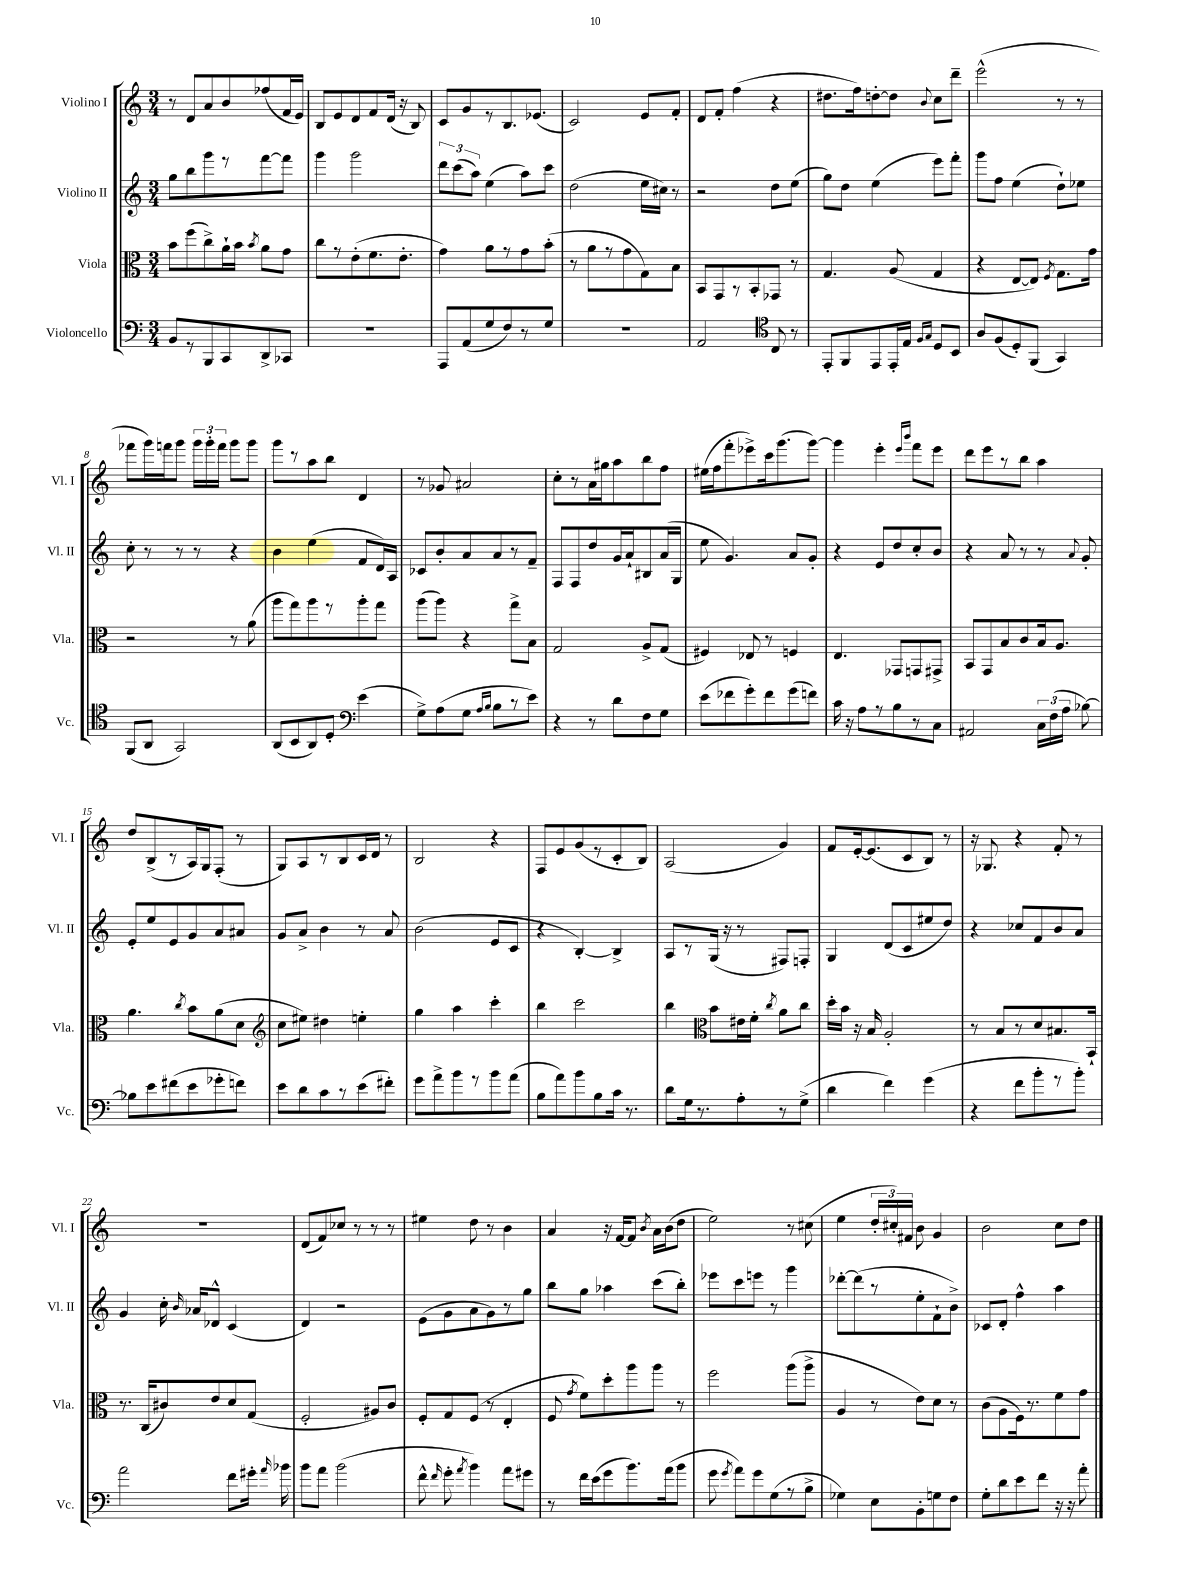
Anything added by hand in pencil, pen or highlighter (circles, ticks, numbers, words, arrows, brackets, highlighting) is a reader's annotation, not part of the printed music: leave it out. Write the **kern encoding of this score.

**kern	**kern	**kern	**kern
*staff4	*staff3	*staff2	*staff1
*clefF4	*clefC3	*clefG2	*clefG2
*k[]	*k[]	*k[]	*k[]
*M3/4	*M3/4	*M3/4	*M3/4
8BB/L	8b\L	8gg\L	8r
8r	(8ff\	8bb\	8d/L
8BBB/	8cc^\)	8ggg\	8a/
8CC/	16a`\L	8r	8b/
.	16b\JJ	.	.
.	8qb/	.	.
8DD^/	8a\L	[8fff\	(8ff-/
8CC-/J	8g\J	8fff\]J	16f/L
.	.	.	16e/JJ)
=	=	=	=
2.r	8cc\L	4ggg\	8B/L
.	8r	.	8e/
.	(8e'\	2ggg\	8d/
.	8.f\	.	8f/
.	.	.	(16d/Jk
.	8.e'\J	.	16r
.	.	.	8B/)
=	=	=	=
8AAA/L	4g\)	12ddd\L	8c/L
.	.	(12ccc\	.
(8AA/	.	.	8g/
.	.	12aa\J)	.
8G/	8a\L	(4ee\	8r
8F/)	8r	.	8.B/
8r	8g\	8aa\L)	.
.	.	.	(8.e-/J
8G/J	(8b'\J	8ccc\J	.
=	=	=	=
2.r	8r	(2dd\	2c/)
.	8a\L	.	.
.	8r	.	.
.	8g\	.	.
.	8G\)	16ee\LL	8e/L
.	.	16cc#\JJ)	.
.	8B\J	8r	8f'/J
=	=	=	=
2AA/	8BB/L	2r	8d/L
.	8GG/	.	8f'/J
.	8r	.	(4ff\
.	8BB'/	.	.
*clefC4	*	*	*
8C/	8GG-/J	8dd\L	4r
8r	8r	(8ee\J	.
=	=	=	=
8EE'/L	4.G/	8gg\L)	8.dd#\L
8FF/	.	8dd\J	.
.	.	.	16ff\k)
8EE/	.	(4ee\	[8dd'\
16EE'/L	(8A/	.	8dd\]J
16E/JJ	.	.	.
16qqF/LL	.	.	.
16qqG/JJ	.	.	8qqb/
8D/L	4G/	8eee\L)	8cc\L
8BB/J	.	8fff'\J	8ddd~\J
=	=	=	=
8A/L	4r	8ggg\L	(2eee^^\
(8F/	.	8ff\J	.
8D'/)	[8E/L	(4ee\	.
(8FF/J	8E/]J)	.	.
.	8qF/	.	.
4GG/)	8.G\L	8dd`\L)	8r
.	.	8ee-\J	8r
.	16g\Jk	.	.
=	=	=	=
(8FF/L	2r	8cc'\	8fff-\L
8AA/J	.	8r	16ggg\L)
.	.	.	16fff\J
2GG/)	.	8r	8ggg\J
.	.	8r	24ggg\LL
.	.	.	24ggg'\
.	.	.	24fff\JJ
.	8r	4r	8ggg\L
.	(8a\	.	8ggg\J
=	=	=	=
(8AA/L	8aa\L	4b\	8ggg\L
8BB/	8gg\)	.	8r
8AA/)	8aa\	(4ee\	8aa\
8D'/J	8r	.	8bb\J
*clefF4	*	*	*
(4e\	8aa'\	8f/L	4d/
.	8gg\J	16d/L)	.
.	.	16A/JJ	.
=	=	=	=
8G^\L)	(8aa\L	8c-/L	8r
(8A\	8aa\J)	8b'/	8g-/
8G\J	4r	8a/	2a#/
16qqA/LL	.	.	.
16qqB/JJ	.	.	.
8B\L	.	8a/	.
8r	8gg^\L	8r	.
8e\J)	8B\J	8f~/J	.
=	=	=	=
4r	2G/	8F/L	8cc'\L
.	.	8F/	8r
8r	.	8dd/	16a\L
.	.	.	16gg#\J
8d\L	.	16g/L	8aa\
.	.	16a`/J	.
8F\	8A^/L	8B#/	8bb\
8G\J	(8G/J	(16a/L	8ff\J
.	.	16G/JJ	.
=	=	=	=
(8e\L	4F#/)	8ee\	(16ee#\LL
.	.	.	16ff\J
8f-\	.	4.g/)	8fff'\
8g'\)	8E-/	.	8eee-^\)
8f-\	8r	.	16ccc\k
.	.	.	(8.ggg\
(8g\	4F/	8a/L	.
8f\J)	.	8g'/J	[8ggg\J)
=	=	=	=
16c\	4.E/	4r	4ggg\]
16r	.	.	.
8A\L	.	.	.
8r	.	8e/L	4eee'\
8B\	8GG-/L	8dd/	.
.	.	.	16qqeee/LL
.	.	.	16qqbbb/JJ
8r	8GG/	8cc'/	8fff\L
8C\J	8GG#^/J	8b/J	8eee\J
=	=	=	=
2AA#/	8BB/L	4r	8ddd\L
.	8GG/	.	8eee\
.	8B/	8a/	8r
.	8c/	8r	8bb\J
24C\LL	16B/k	8r	4aa\
(24F\	.	.	.
.	8.A/J	.	.
24A\JJ	.	.	.
.	.	8qqa/	.
[8B-\)	.	8g'/	.
=	=	=	=
8B-\]L	4.a\	8e'/L	8dd/L
8e\	.	8ee/	(8B^/
(8f#\	.	8e/	8r
.	8qcc/	.	.
8e\	8b\L	8g/	16A/L)
.	.	.	16G/J
8g-'\	(8a\	8a/	(8F'/J
8f\J)	8d\J	8a#/J	8r
=	=	=	=
*	*clefG2	*	*
8e\L	8cc\L	8g/L	8G/L)
8d\	8ee#\J)	8a^/J	8A/
8c\	4dd#\	4b\	8r
8r	.	.	8B/
(8e\	4ee'\	8r	16c/L
.	.	.	16d/JJ
8f#'\J)	.	8a/	8r
=	=	=	=
8g\L	4gg\	(2b\	2B/
8a^\	.	.	.
8b\	4aa\	.	.
8r	.	.	.
8b\	4ccc'\	8e/L	4r
(8a\J	.	8c/J	.
=	=	=	=
8B\L	4bb\	4r	8F/L
8a\)	.	.	8e/
8b\	2ccc\	[4B'/)	(8g/
8B\	.	.	8r
16c\Jk	.	4B^/]	8c'/
8.r	.	.	.
.	.	.	8B/J)
=	=	=	=
8d\L	4bb\	8A/L	(2A/
16G\k	.	8r	.
8.r	.	.	.
*	*clefC3	*	*
.	8b\L	(16G/Jk	.
.	.	16r	.
8A'\	16e#\L	8r	.
.	16f'\JJ	.	.
.	8qcc/	.	.
8r	8a\L	8F#/L)	4g/)
(8G^\J	8cc\J	8F'/J	.
=	=	=	=
4d\	16dd'\LL	4G/	8f/L
.	16b\JJ	.	.
.	16r	.	[16e'/k
.	16B/	.	(8.e/]
4f\)	2A'/	(8d/L	.
.	.	8c/	8c/
(4g\	.	8ee#/	8B/J)
.	.	8dd/J)	8r
=	=	=	=
4r	8r	4r	16r
.	.	.	8.G-/
.	8B/L	.	.
8f\L	8r	8cc-/L	4r
8b'\	8d/	8f/	.
8r	8.B#/	8b/	8f'/
8b'\J)	.	8a/J	8r
.	16BB`/Jk	.	.
=	=	=	=
2a\	8.r	4g/	2.r
.	(16C/LK	.	.
.	8c#/)	16cc'\	.
.	.	16qqb/	.
.	.	16a-/LK	.
.	8e/	8d-^^/J	.
8f\L	8d/	(4c/	.
16g#'\Jk	(8G/J	.	.
16qqa/	.	.	.
16b-\	.	.	.
=	=	=	=
8b\L	2F'/	4d/)	(8d/L
8a\J	.	.	8f/)
(2b\	.	2r	8cc-/J
.	.	.	8r
.	8A#/L)	.	8r
.	8c/J	.	8r
=	=	=	=
8f^^\	8F'/L	(8e\L	4ee#\
16qqf/	.	.	.
8g'\	8G/	8g\	.
8qa/	.	.	.
4b\)	(8F/J	8a\	8dd\
.	8r	8g\)	8r
8a\L	4E'/	8r	4b\
8g#\J	.	8gg\J	.
=	=	=	=
8r	8F/	8bb\L	4a/
.	8qg/	.	.
16f\LL	8f\L)	8gg\J	.
(16e\J	.	.	.
8g\	8dd'\	4aa-\	16r
.	.	.	[16f/LK
8.b\)	8aa\	.	8f/]J
.	.	.	8qb/
.	8aa\J	(8ccc\L	16a\LL
(16a\k	.	.	(16b\J
8b\J	8r	8bb'\J)	8dd\J
=	=	=	=
8g\	2ff\	8eee-\L	2ee\)
8qg/	.	.	.
8a\L)	.	8ccc\	.
8g\	.	8eee\J	.
(8G\	.	8r	.
8r	(8aa\L	4ggg\	8r
8B^\J	8aa^\J	.	(8cc#\
=	=	=	=
4G-\)	4A/	[8ddd-'\L	4ee\
.	.	(8ddd-\]	.
8E\L	8r	8r	24dd'/LL
.	.	.	24cc#'/)
.	.	.	24f#/JJ
8BB'\	8e\L)	8ee'\	8b\
8G\	8d\J	8f`\	4g/
8F\J	8r	8b^\J)	.
=	=	=	=
8G'\L	(8c\L	8c-/L	2b\
8d\	8A\	8d'/J	.
8e\	16F\k)	4ff^^\	.
.	8.r	.	.
8f\J	.	.	.
16r	8f\	4aa\	8cc\L
16r	.	.	.
8a'\	8g\J	.	8dd\J
==	==	==	==
*-	*-	*-	*-
